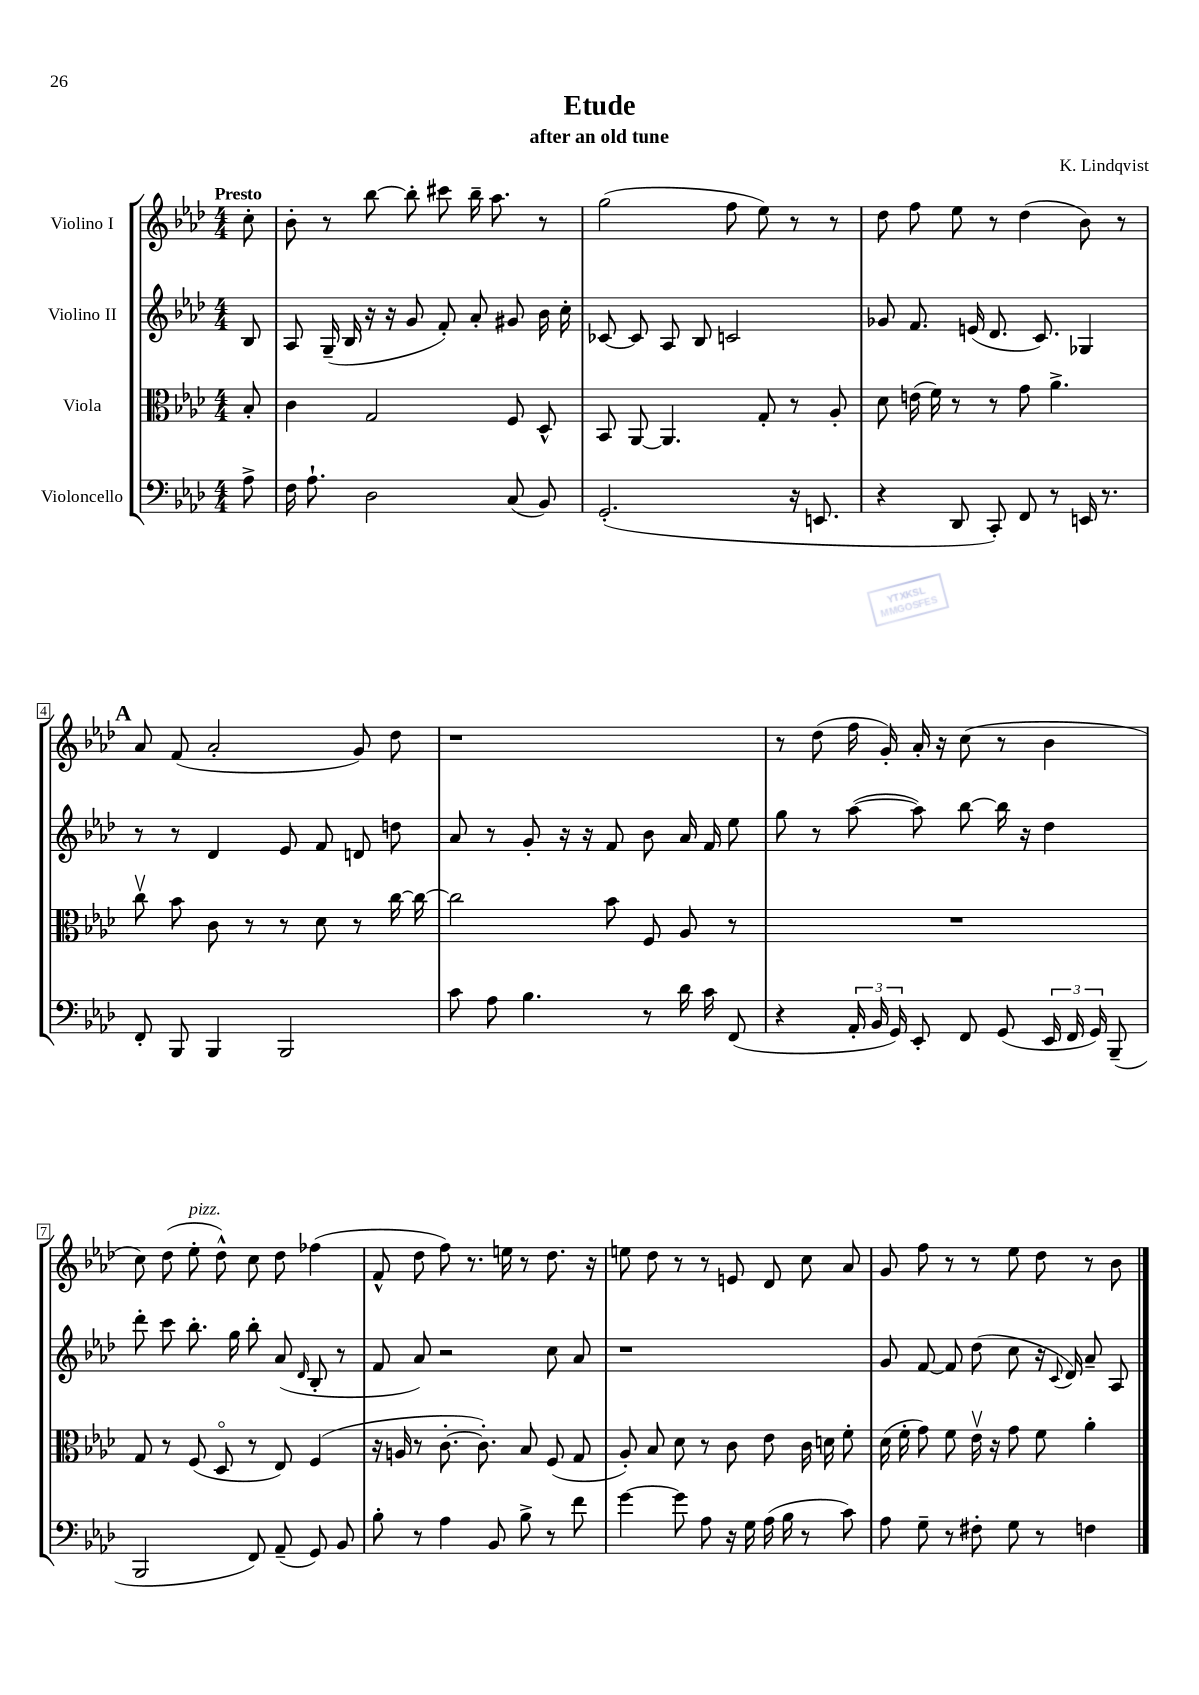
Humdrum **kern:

**kern	**kern	**kern	**kern
*staff4	*staff3	*staff2	*staff1
*clefF4	*clefC3	*clefG2	*clefG2
*k[b-e-a-d-]	*k[b-e-a-d-]	*k[b-e-a-d-]	*k[b-e-a-d-]
*M4/4	*M4/4	*M4/4	*M4/4
8A-^	8B-'	8B-	8cc'
=	=	=	=
16F	4c	8A-	8b-'
8.A-`	.	.	.
.	.	(16G~	8r
.	.	16B-	.
2D-	2G	16r	[8bb-
.	.	16r	.
.	.	8g	8bb-']
.	.	8f')	8ccc#
.	.	8a-'	16bb-~
.	.	.	8.aa-
(8C	8F	8g#	.
8BB-)	8D-^^	16b-	8r
.	.	16cc'	.
=	=	=	=
(2.GG'	8BB-	[8c-	(2gg
.	[8AA-	8c-]	.
.	4.AA-]	8A-	.
.	.	8B-	.
.	.	2c	8ff
.	8G'	.	8ee-)
16r	8r	.	8r
8.EE	.	.	.
.	8A-'	.	8r
=	=	=	=
4r	8d-	8g-	8dd-
.	(16e	8.f	8ff
.	16f)	.	.
8DD-	8r	.	8ee-
.	.	(16e	.
8CC')	8r	8.d-	8r
8FF	8g	.	(4dd-
.	.	8.c)	.
8r	4.a-^	.	.
16EE	.	4G-	8b-)
8.r	.	.	.
.	.	.	8r
=	=	=	=
8FF'	8ccv	8r	8a-
8BBB-	8b-	8r	(8f
4BBB-	8c	4d-	2a-'
.	8r	.	.
2BBB-	8r	8e-	.
.	8d-	8f	.
.	8r	8d	8g)
.	[16cc	8dd	8dd-
.	16cc_	.	.
=	=	=	=
8c	2cc]	8a-	1r
8A-	.	8r	.
4.B-	.	8g'	.
.	.	16r	.
.	.	16r	.
.	8b-	8f	.
8r	8F	8b-	.
16d-	8A-	16a-	.
16c	.	16f	.
(8FF	8r	8ee-	.
=	=	=	=
4r	1r	8gg	8r
.	.	8r	(8dd-
24AA-'	.	([8aa-	16ff
24BB-	.	.	.
.	.	.	16g')
24GG)	.	.	.
8EE-'	.	8aa-])	16a-'
.	.	.	16r
8FF	.	[8bb-	(8cc
(8GG	.	16bb-]	8r
.	.	16r	.
24EE-	.	4dd-	4b-
24FF	.	.	.
24GG)	.	.	.
(8BBB-~	.	.	.
=	=	=	=
2BBB-	8G	8ddd-'	8cc)
.	8r	8ccc	(8dd-
.	(8F	8.bb-'	8ee-'
.	8D-o	.	8dd-^^)
.	.	16gg	.
8FF)	8r	8bb-'	8cc
(8AA-~	8E-)	(8a-	8dd-
.	.	16qqd-	.
8GG)	(4F	8B-'	(4ff-
8BB-	.	8r	.
=	=	=	=
8B-'	16r	8f	8f^^
.	16A	.	.
8r	8r	8a-)	8dd-
4A-	[8.c'	2r	8ff)
.	.	.	8.r
.	8.c'])	.	.
8BB-	.	.	.
.	.	.	16ee
8B-^	8B-	.	8r
8r	(8F	8cc	8.dd-
8f	8G	8a-	.
.	.	.	16r
=	=	=	=
[4g	8A-')	1r	8ee
.	8B-	.	8dd-
8g]	8d-	.	8r
8A-	8r	.	8r
16r	8c	.	8e
16G	.	.	.
(16A-	8e-	.	8d-
16B-	.	.	.
8r	16c	.	8cc
.	16d	.	.
8c)	8f'	.	8a-
=	=	=	=
8A-	(16d-	8g	8g
.	16f'	.	.
8G~	8g)	[8f	8ff
8r	8f	8f]	8r
8F#'	16e-v	(8dd-	8r
.	16r	.	.
8G	8g	8cc	8ee-
8r	8f	16r	8dd-
.	.	8qqc	.
.	.	16d-)	.
4F	4a-'	8a-~	8r
.	.	8A-	8b-
==	==	==	==
*-	*-	*-	*-
